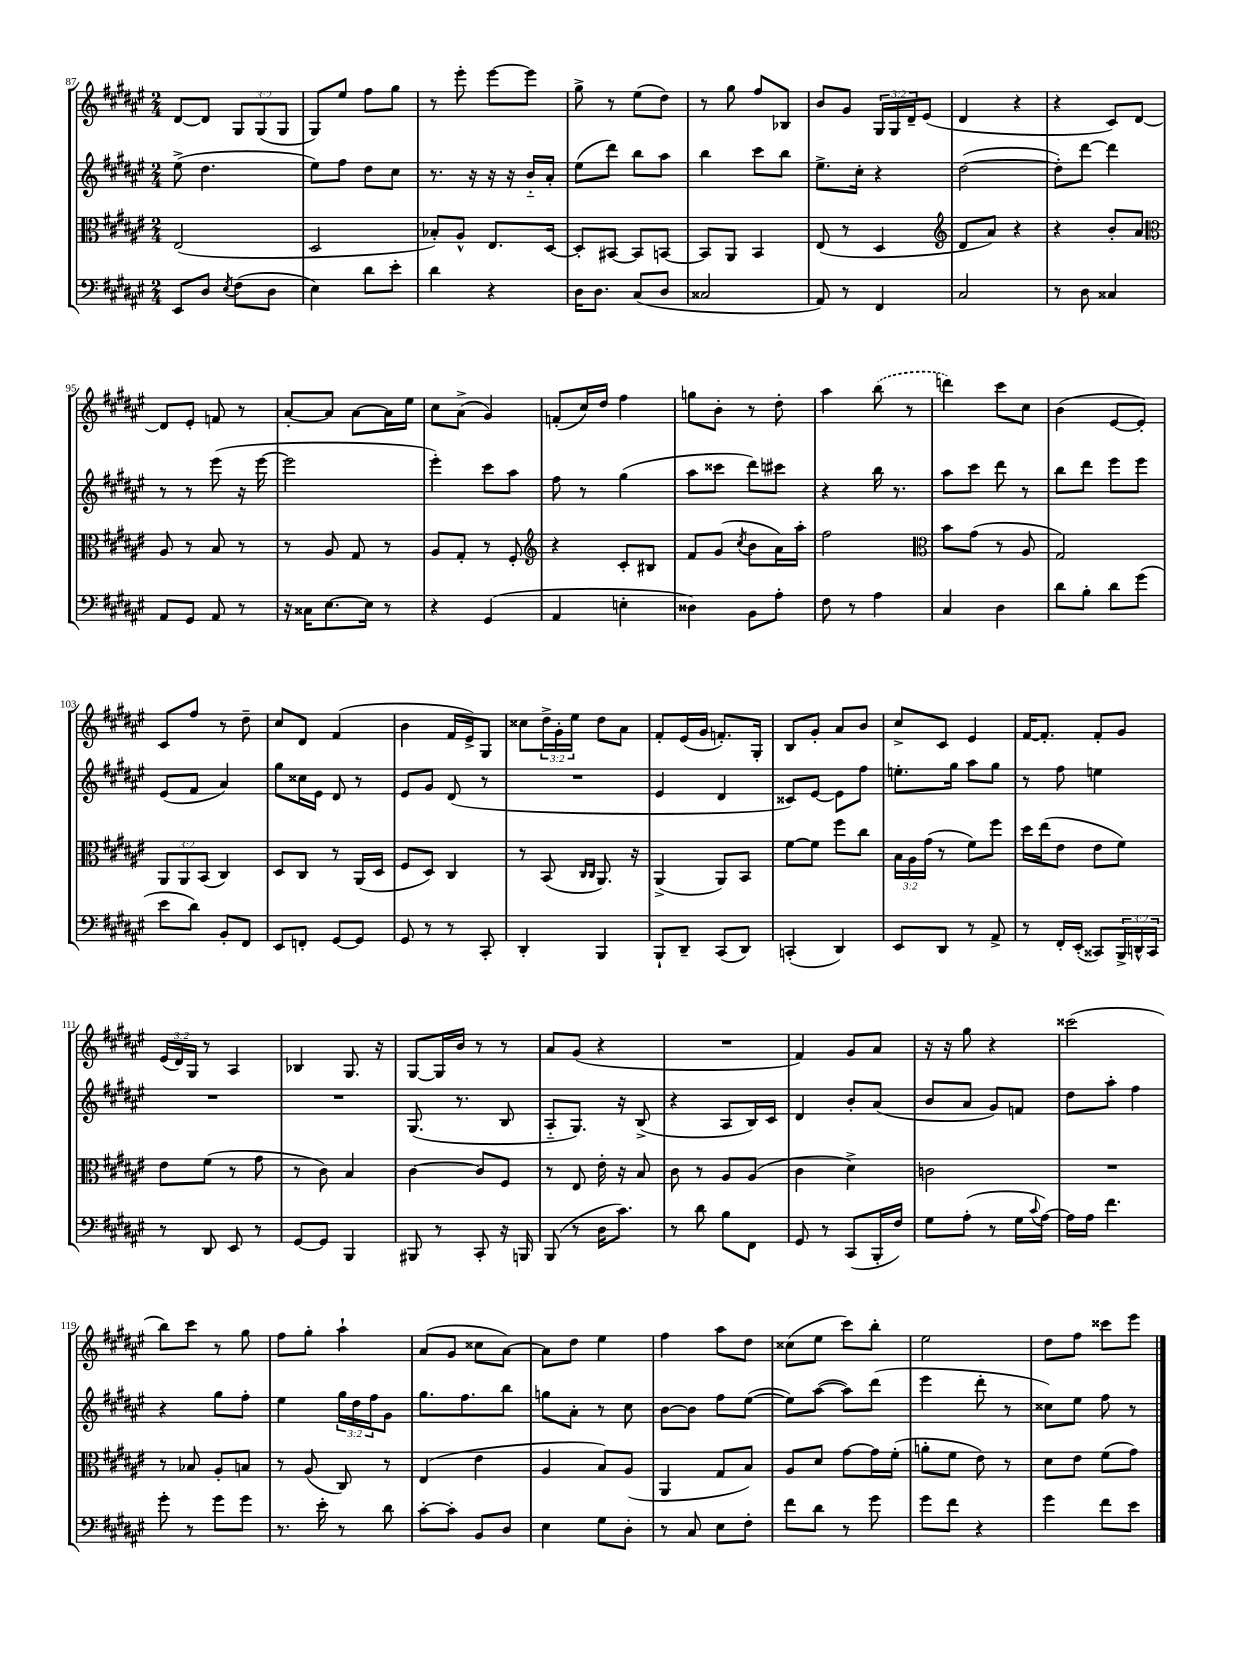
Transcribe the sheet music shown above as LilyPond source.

<<
\new StaffGroup <<
\new Staff = "s0" {
    \clef treble \key fis \major \numericTimeSignature \time 2/4 \override Staff.TupletNumber.text = #tuplet-number::calc-fraction-text
    dis'8~ dis'8 \tuplet 3/2 { gis8 gis8( gis8 } |
    gis8) eis''8 fis''8 gis''8 |
    r8 eis'''8-. eis'''8~ eis'''8 |
    gis''8-> r8 eis''8( dis''8) |
    r8 gis''8 fis''8 bes8 |
    b'8 gis'8 \tuplet 3/2 { gis16 gis16 dis'16-- } eis'8( |
    dis'4 r4 |
    r4 cis'8) dis'8~ |
    dis'8 eis'8-. f'8 r8 |
    ais'8~-. ais'8 ais'8~ ais'16 eis''16 |
    cis''8 ais'8->( gis'4) |
    f'8-.( cis''16) dis''16 fis''4 |
    g''8 b'8-. r8 dis''8-. |
    ais''4 \once \slurDashed b''8( r8 |
    d'''4) cis'''8 cis''8 |
    b'4( eis'8~ eis'8-.) |
    cis'8 fis''8 r8 dis''8-- |
    cis''8 dis'8 fis'4( |
    b'4 fis'16 eis'16->) gis8 |
    cisis''8 \tuplet 3/2 { dis''16-> gis'16-. eis''16 } dis''8 ais'8 |
    fis'8-. eis'16( gis'16 f'8.-.) gis16-. |
    b8 gis'8-. ais'8 b'8 |
    cis''8-> cis'8 eis'4 |
    fis'16~ fis'8.-. fis'8-. gis'8 |
    \tuplet 3/2 { eis'16( dis'16) gis16 } r8 ais4 |
    bes4 gis8. r16 |
    gis8~ gis16 b'16 r8 r8 |
    ais'8 gis'8( r4 |
    R2 |
    fis'4) gis'8 ais'8 |
    r16 r16 gis''8 r4 |
    cisis'''2( |
    b''8) cis'''8 r8 gis''8 |
    fis''8 gis''8-. ais''4-! |
    ais'8( gis'8 cisis''8 ais'8~) |
    ais'8 dis''8 eis''4 |
    fis''4 ais''8 dis''8 |
    cisis''8( eis''8 cis'''8) b''8-. |
    eis''2 |
    dis''8 fis''8 cisis'''8 eis'''8 \bar "|." |
}
\new Staff = "s1" {
    \clef treble \key fis \major \numericTimeSignature \time 2/4 \override Staff.TupletNumber.text = #tuplet-number::calc-fraction-text
    eis''8->( dis''4. |
    eis''8) fis''8 dis''8 cis''8 |
    r8. r16 r16 r16 b'16-_ ais'16-. |
    eis''8( dis'''8) b''8 ais''8 |
    b''4 cis'''8 b''8 |
    eis''8.-> cis''16-. r4 |
    dis''2~( |
    dis''8-.) dis'''8~ dis'''4 |
    r8 r8 eis'''8( r16 eis'''16~ |
    eis'''2 |
    eis'''4-.) cis'''8 ais''8 |
    fis''8 r8 gis''4( |
    ais''8 cisis'''8 dis'''8) cis'''8 |
    r4 b''16 r8. |
    ais''8 cis'''8 dis'''8 r8 |
    b''8 dis'''8 eis'''8 eis'''8 |
    eis'8( fis'8 ais'4) |
    gis''8 cisis''16 eis'16 dis'8 r8 |
    eis'8 gis'8 dis'8( r8 |
    R2 |
    eis'4 dis'4 |
    cisis'8) eis'8~ eis'8 fis''8 |
    e''8.-. gis''16 ais''8 gis''8 |
    r8 fis''8 e''4 |
    R2 |
    R2 |
    gis8.( r8. b8 |
    ais8-_ gis8.) r16 b8->( |
    r4 ais8 b16) cis'16 |
    dis'4 b'8-. ais'8( |
    b'8 ais'8 gis'8) f'8 |
    dis''8 ais''8-. fis''4 |
    r4 gis''8 fis''8-. |
    eis''4 \tuplet 3/2 { gis''16 dis''16 fis''16 } gis'8 |
    gis''8. fis''8. b''8 |
    g''8 ais'8-. r8 cis''8 |
    b'8~ b'8 fis''8 eis''8~( |
    eis''8) ais''8~( ais''8) dis'''8( |
    eis'''4 dis'''8-. r8 |
    cisis''8) eis''8 fis''8 r8 \bar "|." |
}
\new Staff = "s2" {
    \clef alto \key fis \major \numericTimeSignature \time 2/4 \override Staff.TupletNumber.text = #tuplet-number::calc-fraction-text
    eis2( |
    dis2 |
    bes8-.) ais8-^ eis8. dis16~ |
    dis8-. bis,8~ bis,8 b,8~ |
    b,8 ais,8 b,4 |
    eis8( r8 dis4 |
    \clef treble dis'8 ais'8) r4 |
    r4 b'8-. ais'8 |
    \clef alto ais8 r8 b8 r8 |
    r8 ais8 gis8 r8 |
    ais8 gis8-. r8 fis8-. |
    \clef treble r4 cis'8-. bis8 |
    fis'8 gis'8( \acciaccatura { cis''8 } b'8 ais'16) ais''16-. |
    fis''2 |
    \clef alto b'8 gis'8( r8 ais8 |
    gis2) |
    \tuplet 3/2 { ais,8 ais,8 b,8( } cis4) |
    dis8 cis8 r8 ais,16( dis16 |
    fis8 dis8) cis4 |
    r8 b,8( \grace { cis16 cis16 } ais,8.) r16 |
    ais,4->( ais,8) b,8 |
    fis'8~ fis'8 fis''8 cis''8 |
    \tuplet 3/2 { b16 ais16 gis'16( } r8 fis'8) fis''8 |
    dis''16 eis''16( eis'8 eis'8 fis'8) |
    eis'8 fis'8( r8 gis'8 |
    r8 cis'8) b4 |
    cis'4~ cis'8 fis8 |
    r8 eis8 eis'16-. r16 b8 |
    cis'8 r8 ais8 ais8( |
    cis'4 dis'4->) |
    c'2 |
    R2 |
    r8 bes8 ais8-. b8 |
    r8 ais8( cis8) r8 |
    eis4( eis'4 |
    ais4 b8) ais8( |
    ais,4 gis8 b8) |
    ais8 dis'8 gis'8~ gis'16 fis'16-.( |
    a'8-. fis'8 eis'8) r8 |
    dis'8 eis'8 fis'8( gis'8) \bar "|." |
}
\new Staff = "s3" {
    \clef bass \key fis \major \numericTimeSignature \time 2/4 \override Staff.TupletNumber.text = #tuplet-number::calc-fraction-text
    eis,8 dis8 \acciaccatura { eis8 } fis8( dis8 |
    eis4) dis'8 eis'8-. |
    dis'4 r4 |
    dis16 dis8. cis8( dis8 |
    cisis2 |
    ais,8) r8 fis,4 |
    cis2 |
    r8 dis8 cisis4 |
    ais,8 gis,8 ais,8 r8 |
    r16 cisis16 eis8.~ eis16 r8 |
    r4 gis,4( |
    ais,4 e4-. |
    disis4) b,8 ais8-. |
    fis8 r8 ais4 |
    cis4 dis4 |
    dis'8 b8-. dis'8 gis'8( |
    eis'8 dis'8) b,8-. fis,8 |
    eis,8 f,8-. gis,8~ gis,8 |
    gis,8 r8 r8 cis,8-. |
    dis,4-. b,,4 |
    b,,8-! dis,8-- cis,8( dis,8) |
    c,4-.( dis,4) |
    eis,8 dis,8 r8 ais,8-> |
    r8 fis,16-. eis,16-.( cisis,8) \tuplet 3/2 { b,,16-> d,16-^ cisis,16 } |
    r8 dis,8 eis,8 r8 |
    gis,8~ gis,8 b,,4 |
    bis,,8 r8 cis,8-. r16 b,,16 |
    b,,8( r8 dis16 cis'8.) |
    r8 dis'8 b8 fis,8 |
    gis,8 r8 cis,8( b,,16-. fis16) |
    gis8 ais8-.( r8 gis16 \appoggiatura { cis'8 } ais16~) |
    ais16 ais16 fis'4. |
    gis'8-. r8 gis'8 gis'8 |
    r8. eis'16-. r8 dis'8 |
    cis'8~-. cis'8-. b,8 dis8 |
    eis4 gis8 dis8-. |
    r8 cis8 eis8 fis8-. |
    fis'8 dis'8 r8 gis'8 |
    gis'8 fis'8 r4 |
    gis'4 fis'8 eis'8 \bar "|." |
}
>>
>>
\layout { \context { \Score currentBarNumber = #87 } }
